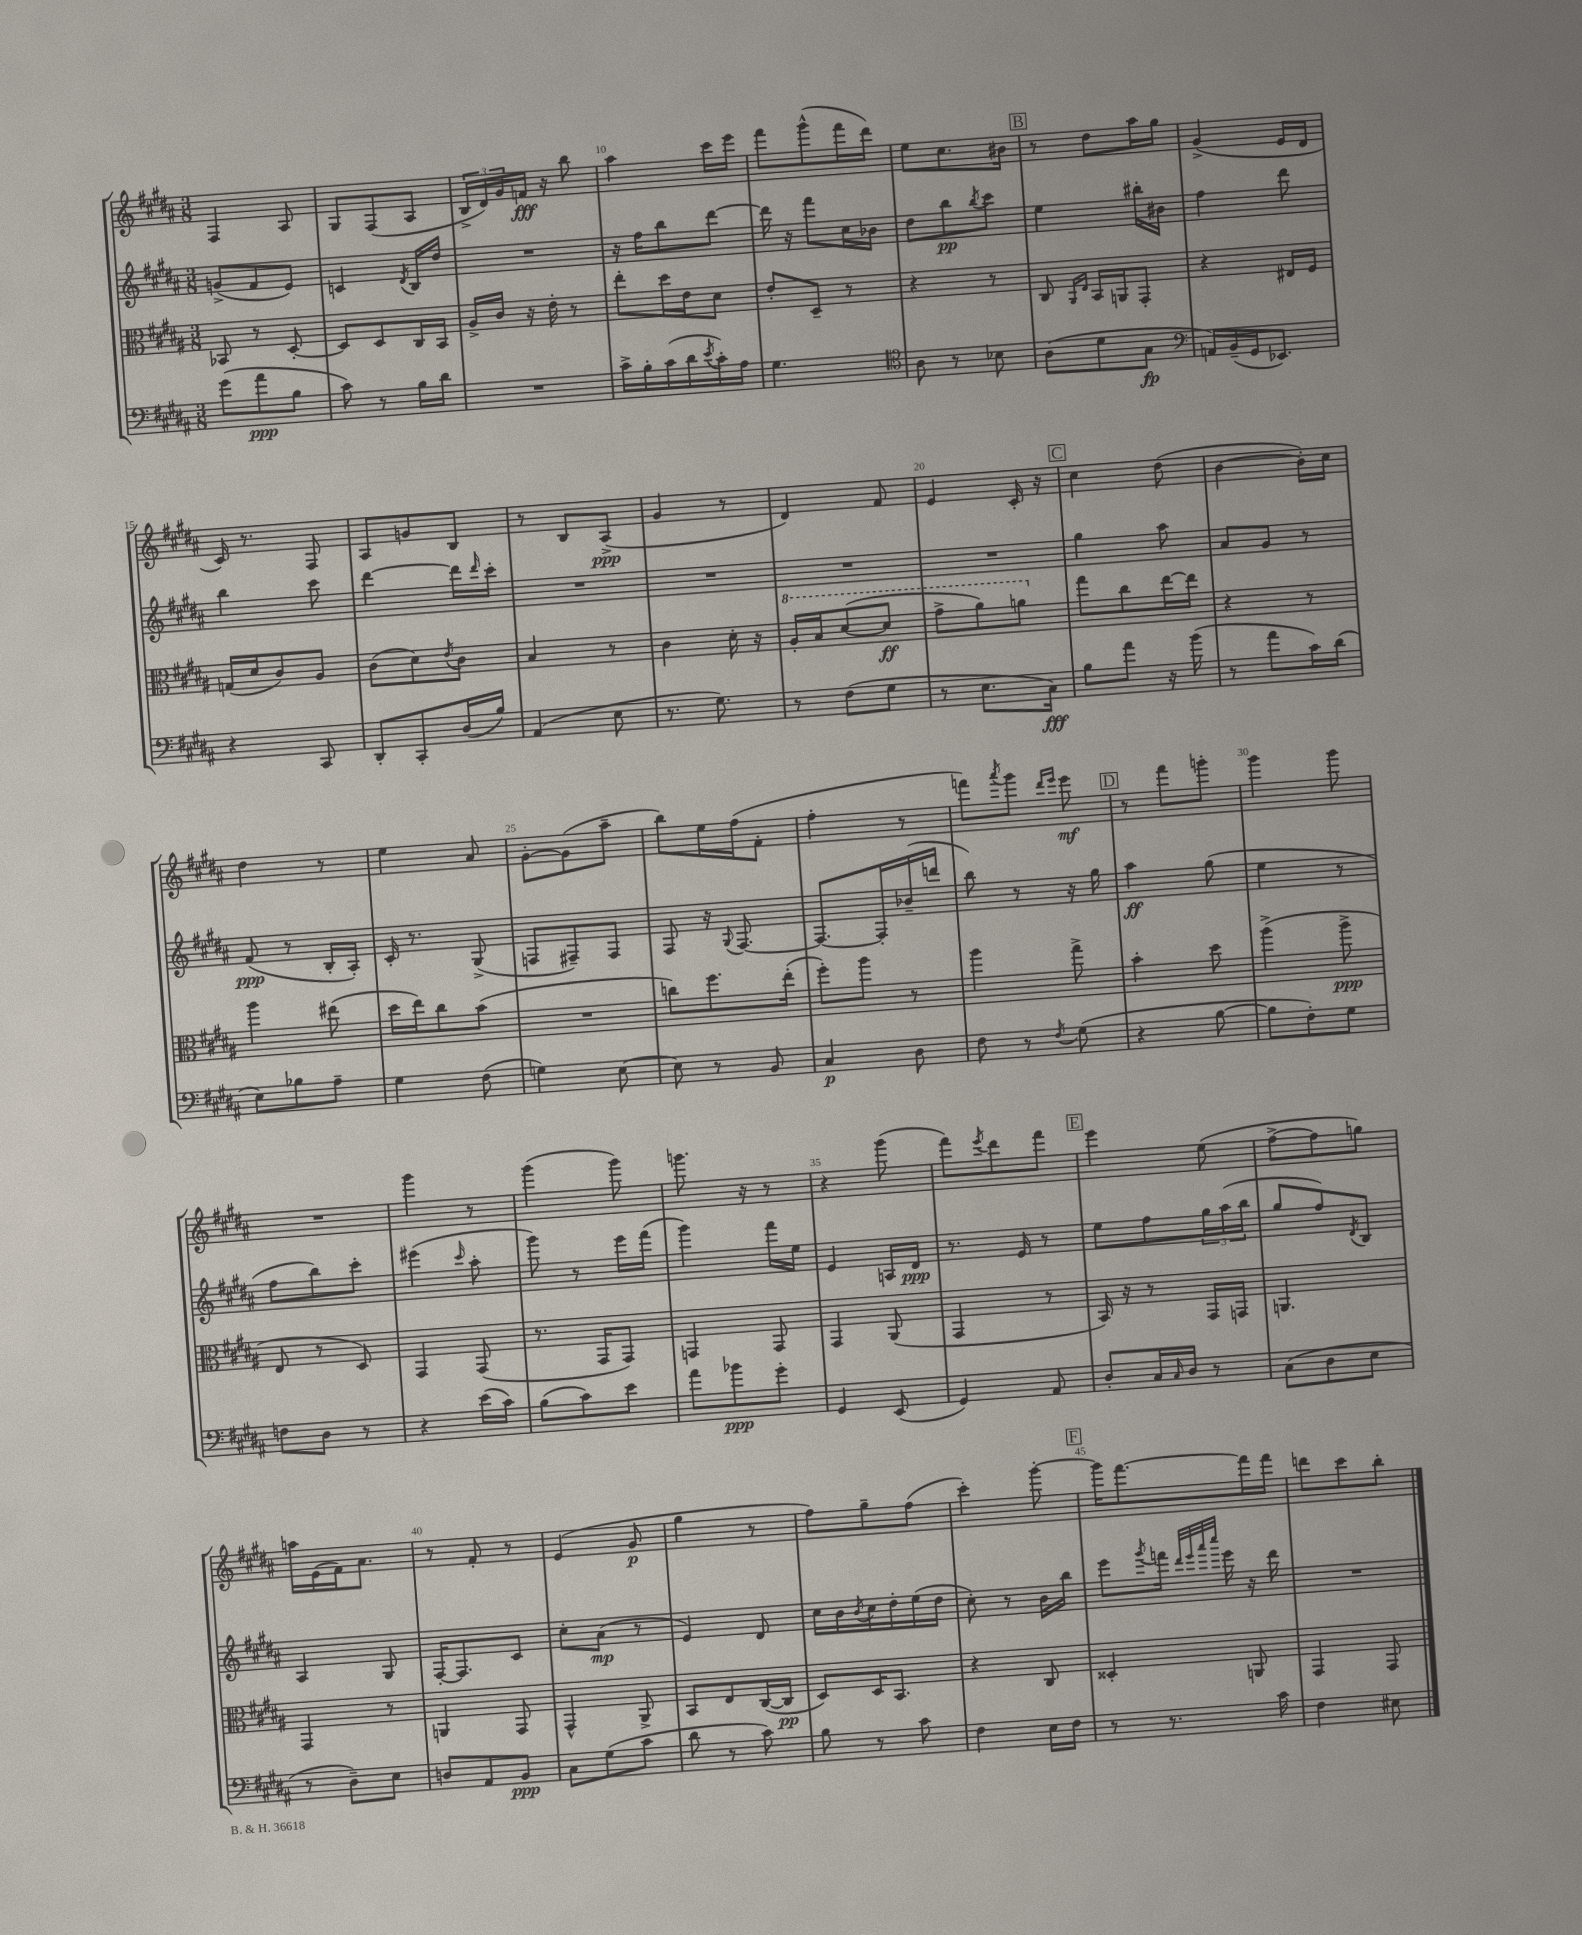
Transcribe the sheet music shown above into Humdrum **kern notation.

**kern	**kern	**kern	**kern
*staff4	*staff3	*staff2	*staff1
*clefF4	*clefC3	*clefG2	*clefG2
*k[f#c#g#d#a#]	*k[f#c#g#d#a#]	*k[f#c#g#d#a#]	*k[f#c#g#d#a#]
*M3/8	*M3/8	*M3/8	*M3/8
(8g#\L	8BB-/	(8g^/L	4F#/
8a#\	8r	8f#/	.
8B\J	[8D#'/	8e/J)	8A#/
=	=	=	=
8c#\)	8D#/]L	4c/	8G#/L
8r	8D#/	.	(8F#/
.	.	8qd#/	.
16B\LL	16C#/L	16B/LL	8A#/J
16d#\JJ	16BB/JJ	16dd#/JJ	.
=	=	=	=
4.r	16A#^/LL	4.r	24B^/LL
.	.	.	24d#/)
.	16c#/JJ	.	.
.	.	.	24g#/
.	16r	.	16f/JJ
.	16e'\	.	16r
.	8r	.	8bb\
=	=	=	=
16c#^\LL	8ee'\L	16r	4aa#\
16B'\	.	16ff#\LK	.
(16c#\	16dd#\L	8bb\	.
16d#\	16e\J	.	.
8qe/	.	.	.
16c#'\)	8d#\J	[8ddd#\J	16ccc#\LL
16A#\JJ	.	.	16eee\JJ
=	=	=	=
4.G#\	8e'/L	16ddd#\]	8fff#\L
.	.	16r	.
.	8D#~/J	8fff#\L	(8ggg#^^\
.	8r	16cc#\L	16fff#\L
.	.	16b-\JJ	16ddd#\JJ)
=	=	=	=
*clefC4	*	*	*
8A#\	4r	8dd#\L	8ee\L
8r	.	8bb\	8.cc#\
.	.	8qbb/	.
8B-\	8r	8ccc#\J	.
.	.	.	16b#\Jk
=	=	=	=
(8A#\L	8C#/	4ee\	8r
.	16qqAA#/LL	.	.
.	16qqE/JJ	.	.
8d#\	16BB/LL	.	8dd#\L
.	16AA/J	.	.
8G#\J	8GG#'/J	16bb#'\LL	16aa#\L
.	.	16b#\JJ	16gg#\JJ
=	=	=	=
*clefF4	*	*	*
16AA/LL)	4r	4ff#\	(4g#^/
(16BB~/	.	.	.
16GG#/J	.	.	.
8.EE-/J)	.	.	.
.	16E#/LL	8ddd#\	16e/LL
.	16F#/JJ	.	16d#/JJ
=	=	=	=
4r	(16G/LL	4bb\	16c#/)
.	16d#/J	.	8.r
.	8c#/)	.	.
8CC#/	8A#/J	8ccc#\	8F#/
=	=	=	=
8DD#'/L	(8c#\L	[4ddd#\	8A#/L
8CC#'/	8d#\)	.	8g/
.	8qe/	.	.
(16D#/L	8c#\J	16ddd#\]LL	8B/J
.	.	16qqddd#/	.
16B/JJ)	.	16ccc#'\JJ	.
=	=	=	=
(4AA#/	4B/	4.r	8r
.	.	.	8B/L
8E\	8r	.	(8A#^/J
=	=	=	=
8.r	4c#\	4.r	4g#/
8.G#\)	.	.	.
.	16d#'\	.	8r
.	16r	.	.
=	=	=	=
8r	16a#'/LL	4.r	4d#/)
.	16b/J	.	.
(8F#\L	([8dd#/	.	.
8G#\J	8dd#/]J	.	8f#/
=	=	=	=
8r	8gg#^\L	4.r	4e/
8.E\L	8aa#\)	.	.
.	8aa\J	.	16c#'/
16C#\Jk)	.	.	16r
=	=	=	=
8B\L	8gg#\L	4gg#\	4cc#\
8a#\J	8cc#\	.	.
16r	[16ee\L	8aa#\	(8dd#\
(16b\	16ee\]JJ	.	.
=	=	=	=
8r	4r	8a#/L	[4b\
8a#\L	.	8g#/J	.
16c#\L)	8r	8r	16b'\]LL)
(16d#\JJ	.	.	16cc#\JJ
=	=	=	=
8E\L)	4aa#\	(8f#/	4dd#\
8B-\	.	8r	.
8A#~\J	(8ee#\	16B'/LL	8r
.	.	16A#'/JJ)	.
=	=	=	=
4G#\	16dd#\LL	16c#'/	4ee\
.	16ee\J)	8.r	.
.	8cc#\	.	.
(8F#\	(8b\J	(8G#^/	8a#/
=	=	=	=
4G\)	4.r	8F/L	[8g#'\L
.	.	8F#~/)	(8g#\]
[8E\	.	8F#/J	8aa#~\J
=	=	=	=
8E\]	8cc\L)	8F#/	8bb\L)
8r	8.ff#\	16r	16ee\L
.	.	8qqG#/	.
.	.	[8.F#/	(16ff#\J
8BB/	.	.	8f#'\J
.	(16ee'\Jk	.	.
=	=	=	=
4C#/	8ff#'\L)	8.F#/_L	4ff#'\
.	8aa#\J	.	.
.	.	16F#'/]L	.
8D#\	8r	(16b-~/	8r
.	.	16ddd/JJ	.
=	=	=	=
8F#\	4aa#\	8bb\)	8fff\L)
.	.	.	8qaaa#/
8r	.	8r	8ggg#\J
.	.	.	16qqddd#/LL
8qF#/	.	.	16qqeee/JJ
(8G#\	8gg#^\	16r	8eee\
.	.	16gg#\	.
=	=	=	=
4r	4b'\	4aa#\	8r
.	.	.	8fff#\L
[8B\	8dd#\	(8gg#\	8ggg'\J
=	=	=	=
8B\]L	(4aa#^\	4ee\	4ggg#\
8F#'\)	.	.	.
8G#\J	8aa#^\	8r	8ggg#\
=	=	=	=
8F\L	8E/	8ff#\L	4.r
8D#\J	8r	8bb\)	.
8r	8D#/)	8ccc#'\J	.
=	=	=	=
4r	4GG#/	(4eee#\	4ggg#\
.	.	16qqccc#/	.
(16e\LL	(8GG#/	8aa#'\	8r
16c#\JJ)	.	.	.
=	=	=	=
(8B\L	8.r	8ggg#\)	(4ggg#\
8c#\)	.	8r	.
.	16GG#/LK	.	.
8e\J	8GG#/J)	16eee\LL	8ggg#\)
.	.	(16fff#\JJ	.
=	=	=	=
8a#\L	4GG/	4ggg#\)	8.ggg\
8b-\	.	.	.
.	.	.	16r
8g#'\J	8GG/	16fff#\LL	8r
.	.	16ee\JJ	.
=	=	=	=
4GG#/	4GG#/	4e/	4r
(8EE/	(8AA#/	16A/LL	(8ggg#\
.	.	16d#/JJ	.
=	=	=	=
4GG#/)	4GG#/	8.r	8fff#\L)
.	.	.	8qeee/
.	.	.	8ddd#\
.	.	16e/	.
8AA#/	8r	8r	8fff#\J
=	=	=	=
8D#'/L	16BB/)	8ee\L	4eee\
.	16r	.	.
16C#/L	8r	8ff#\	.
16qqC#/	.	.	.
16D#/JJ	.	.	.
8r	16GG#/LL	24gg#\L	(8ee\
.	.	(24aa#\	.
.	16GG/JJ	.	.
.	.	24bb\JJ	.
=	=	=	=
(8C#\L	4.AA/	8gg#/L	[8ff#^\L
8D#\	.	8ff#/)	8ff#\]
.	.	8qd#/	.
8E\J	.	8B/J	8gg\J)
=	=	=	=
8r	4GG#/	4A#/	16aa\LL
.	.	.	(16e\
8D#~\L)	.	.	16f#\J)
.	.	.	8.a#\J
8E\J	8r	8G#/	.
=	=	=	=
8D/L	4AA/	[16F#'/LK	8r
.	.	8.F#/]	.
8AA#/	.	.	8f#'/
8BB/J	8GG#/	8c#/J	8r
=	=	=	=
8C#\L	4GG#^^/	8cc#'\L	(4e/
(8G#\	.	(8a#\J	.
8c#\J	8AA#^/	8r	8g#/
=	=	=	=
8d#\	8BB/L	4e/)	4gg#\
8r	8E/	.	.
8c#\)	([16C#/L	8d#/	8r
.	16C#/]JJ	.	.
=	=	=	=
8B\	8D#/L)	16cc#\LL	8ff#\L)
.	.	16b\	.
.	.	8qb/	.
8r	16D#/K	16cc#\	8gg#~\
.	8.BB/J	16dd#'\	.
8c#\	.	(16ee\	(8ff#\J
.	.	16dd#\JJ	.
=	=	=	=
4F#\	4r	8cc#'\)	4ccc#'\)
.	.	8r	.
16E\LL	8C#/	16b\LL	[8ggg#'\
16F#\JJ	.	16bb\JJ	.
=	=	=	=
8r	4D##'/	8eee\L	16ggg#\]LK
.	.	.	[8.fff#\
.	.	8qggg#/	.
8.r	.	16fff\Jk	.
.	.	32qqddd#/LLL	.
.	.	32qqeee/	.
.	.	32qqaaa#/	.
.	.	32qqcccc#/JJJ	.
.	.	16eee\	.
.	8AA/	16r	16fff#\]L
16c#\	.	16ddd#\	16fff#\JJ
=	=	=	=
4F#\	4GG#/	4.r	8ddd\L
.	.	.	8ccc#\
8E#\	8GG#/	.	8bb'\J
==	==	==	==
*-	*-	*-	*-
